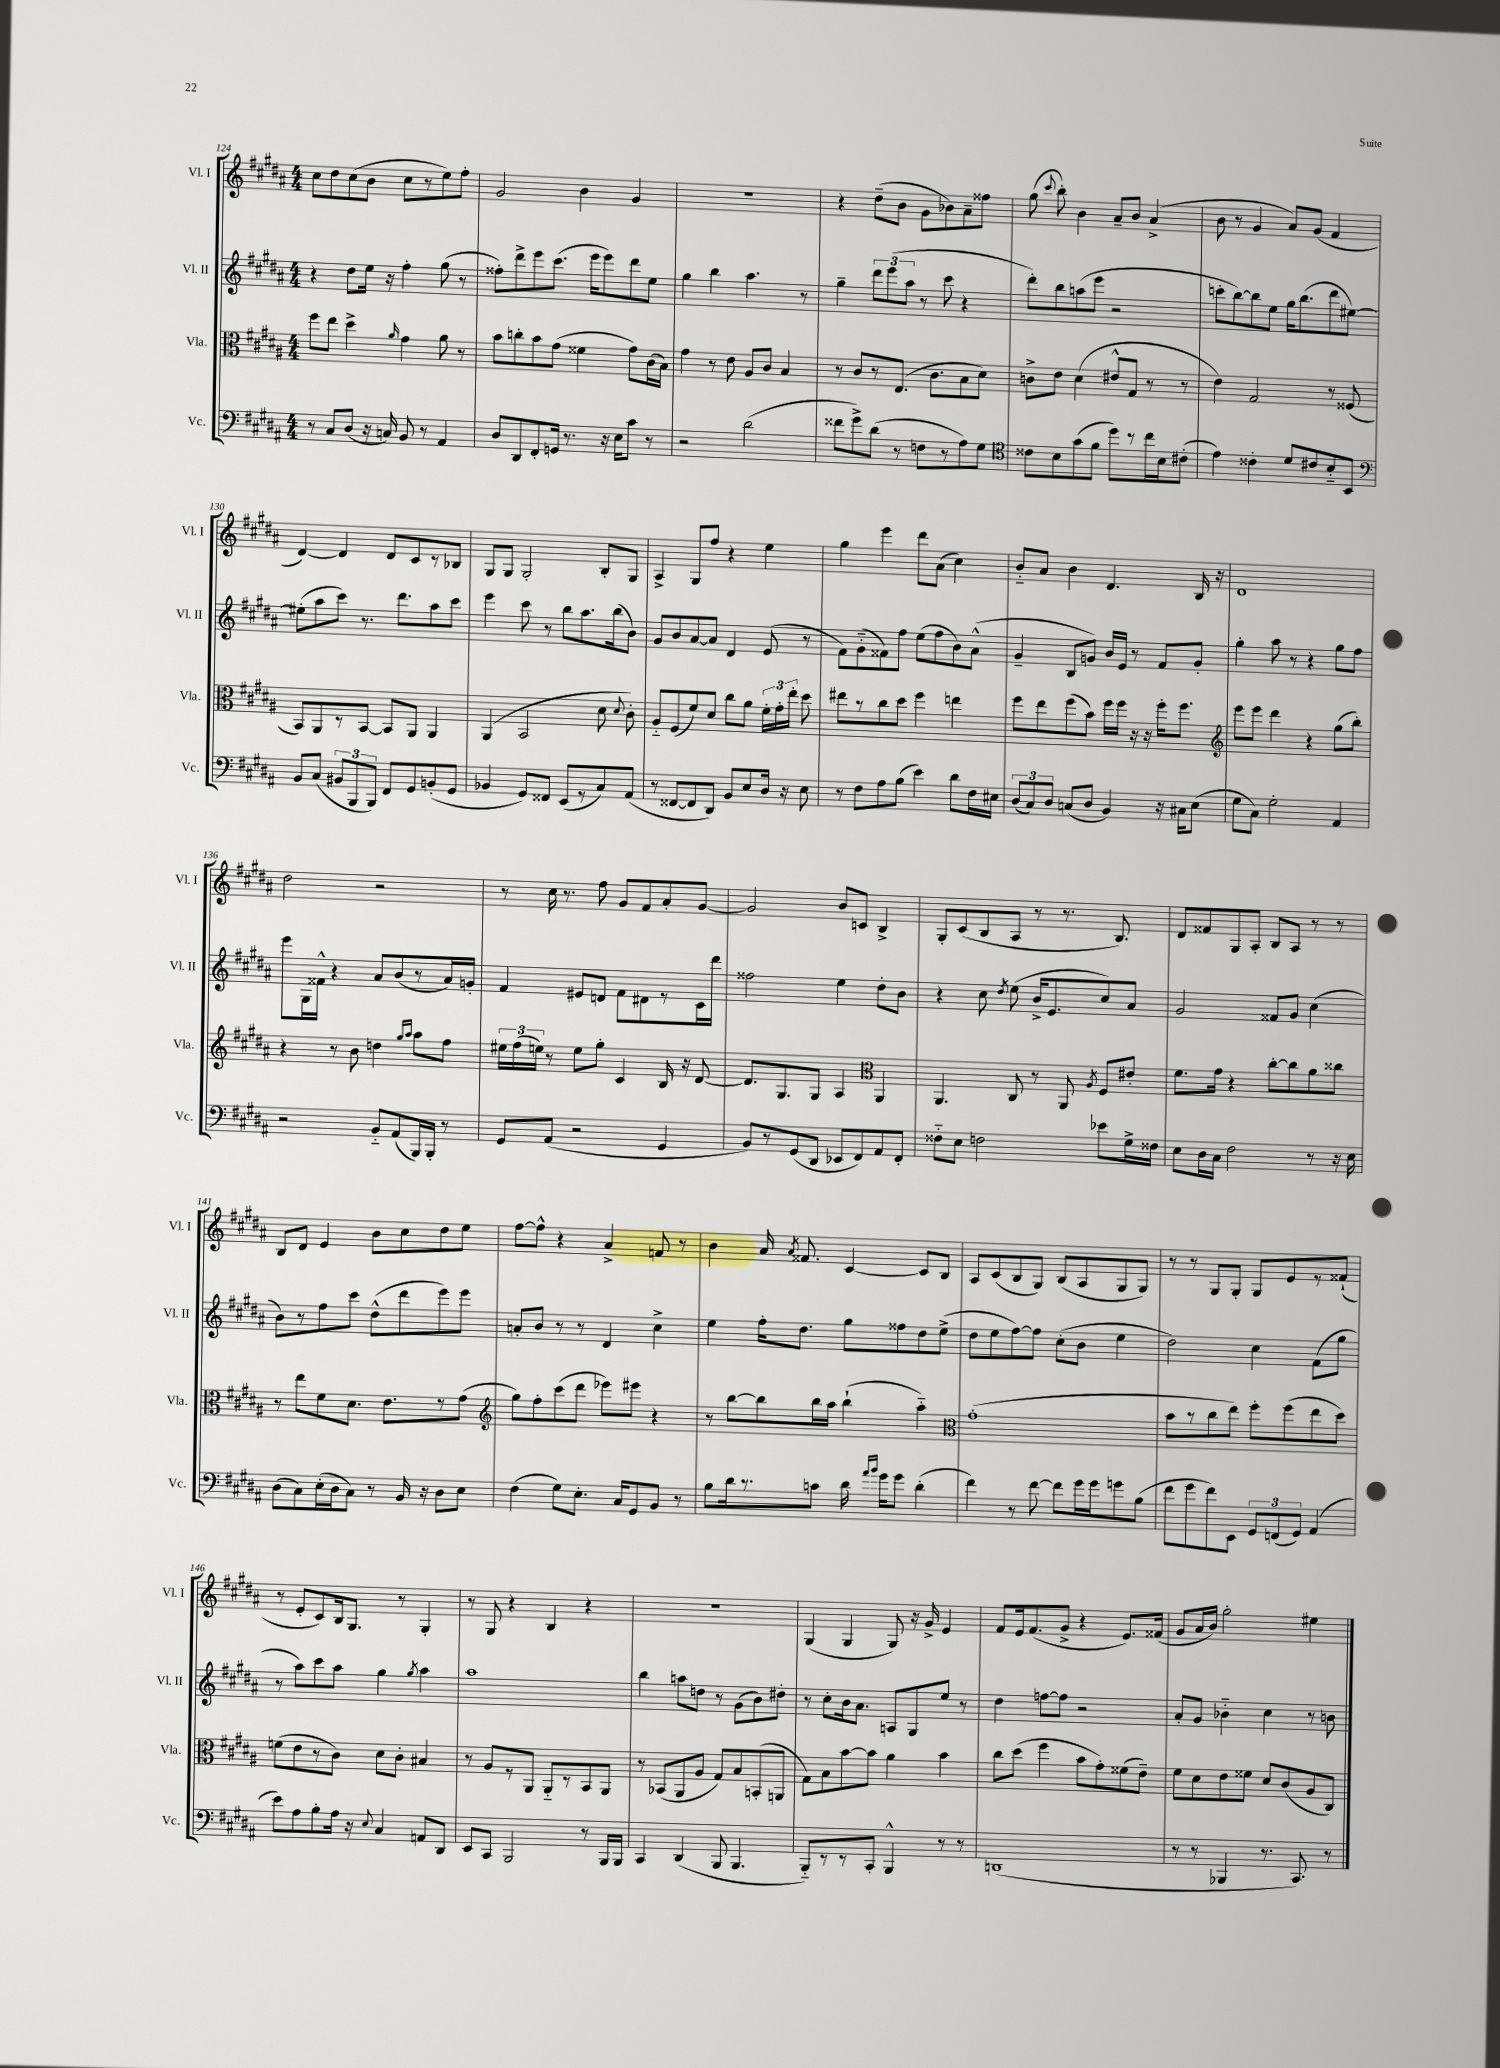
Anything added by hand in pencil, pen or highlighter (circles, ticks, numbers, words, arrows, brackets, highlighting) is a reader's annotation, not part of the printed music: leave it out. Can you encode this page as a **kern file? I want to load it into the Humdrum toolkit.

**kern	**kern	**kern	**kern
*staff4	*staff3	*staff2	*staff1
*clefF4	*clefC3	*clefG2	*clefG2
*k[f#c#g#d#a#]	*k[f#c#g#d#a#]	*k[f#c#g#d#a#]	*k[f#c#g#d#a#]
*M4/4	*M4/4	*M4/4	*M4/4
8r	8ff#	4r	8cc#
8C#	8ee	.	8dd#
(8D#	4dd#^	8dd#	(8cc#
16r	.	16ee	8b
16C)	.	16r	.
.	16qqa#	.	.
8BB	4g#	4ff#'	8cc#
8r	.	.	8r
4AA#	8a#	(8gg#	8ee)
.	8r	8r	8ff#'
=	=	=	=
8D#	8b	8ff##')	2g#
8DD#	8cc'	8ddd#^	.
8FF#'	8b	8eee	.
16GG	(8g#	(8.ccc#	.
8.r	.	.	.
.	4f##	.	4b
.	.	16eee	.
16r	.	8eee)	.
16E	.	.	.
8c#	8g#)	8ddd#	4g#
8r	(16c#	8ee	.
.	16B)	.	.
=	=	=	=
2r	4g#	4gg#	1r
.	8r	4bb	.
.	8e	.	.
(2d#	8A#	4.aa#	.
.	8c#	.	.
.	4B	.	.
.	.	8r	.
=	=	=	=
8f##	8r	4gg#~	4r
8g#^)	8c#	.	.
(8d#	8r	12ddd#	(8dd#~
.	.	(12eee	.
8r	(8.E	.	8b
.	.	12aa#	.
8F	.	8r	8g#
.	8.c#	.	.
8r	.	8ccc#	8b-)
8A#)	8B	4r	8a#~
8G#	8d#)	.	8ff##
=	=	=	=
*clefC4	*	*	*
8c##	8c^	8ddd#')	(8gg#
.	.	.	8qqccc#
8B	8e	8bb	8bb')
(8g#	(4d#	(8aa	4b
8f#	.	8eee	.
8dd#)	8e#^^	2r	8a#~
8r	8G#	.	8b
16cc#	8r	.	(4a#^
16B	.	.	.
(8c#'	8r	.	.
=	=	=	=
4e)	4e)	8ccc'	8b
.	.	[8bb)	8r
4c##'	2G#	8bb]	4g#
.	.	8ee	.
8d#	.	16gg#	8a#)
.	.	(8.bb	.
8c#	.	.	(8g#
8B'~	8r	8ddd#	4f#
8BB	(8F##	[8ee#)	.
=	=	=	=
*clefF4	*	*	*
8BB	8BB)	(8ee#']	[4d#)
(8C#	8AA#	8aa#	.
12BB#	8r	8ccc#)	4d#]
12BBB	.	.	.
.	[8BB	8.r	.
12BBB)	.	.	.
8FF#	8BB]	.	8d#
.	.	8.ddd#	.
8GG#	8AA#	.	8c#
(8BB'	4AA#	8aa#	8r
8GG#	.	8ccc#	8B-
=	=	=	=
4BB-	(4AA#	4eee	8G#
.	.	.	8G#
8GG#)	2BB	8ccc#	2G#'
8FF##	.	8r	.
(8EE	.	8bb	.
8r	.	8.aa#	.
8C#)	8d#	.	8B'
.	.	(16bb	.
.	8qqd#	.	.
(8AA#	8c#')	8b)	8G#
=	=	=	=
8r	8A#'~	8g#	4A#^
[8FF##	(8F#	8b	.
8FF##]	8f#)	[8a#	8G#
8DD#)	8d#	8a#]	8ff#
8BB	8cc#	4d#	4r
8E	8a#	.	.
16D#	24f#'	(8e	4ee
.	24g#'	.	.
16r	.	.	.
.	24ee'	.	.
8E	8dd#	8r	.
=	=	=	=
8r	8ee#	8f#)	4gg#
8F#	8r	(8g#'~	.
8A#	8cc#	8f##)	4eee
(8B	8dd#	8ff#	.
4e)	4ff#	(8ee	8ddd#
.	.	8ff#	(8a#
8d#	4ee	8b)	4cc#)
16F#	.	(8a#^^	.
16E#	.	.	.
=	=	=	=
(12D#	8ff#	4g#~	8b'~
12C#)	.	.	.
.	8ee	.	8a#
12D#	.	.	.
(8C	(8ff#	8B	4b
8D#	8b)	8g)	.
4BB)	16ff#	16b	4.d#
.	16ff#	16e	.
.	16r	8r	.
.	16r	.	.
16r	16ff#'	8f#	.
16C#	8.ff#	.	.
(8E	.	8g'	16B
.	.	.	16r
=	=	=	=
*	*clefG2	*	*
8G#	8eee	4gg#'	1d#
8C#)	8eee	.	.
2G#'	4ddd#	8aa#	.
.	.	8r	.
.	4r	4r	.
4AA#	(8gg#	8gg#	.
.	8bb')	8ff#	.
=	=	=	=
2r	4r	8eee	2dd#
.	.	16G#	.
.	.	16f##^^	.
.	8r	4r	.
.	8b	.	.
8BB'~	4dd	8a#	2r
(8AA#	.	(8b	.
.	16qqgg#	.	.
.	16qqaa#	.	.
16BBB)	8aa#	8r	.
16BBB'	.	.	.
8r	8ff#	16a#)	.
.	.	16g'	.
=	=	=	=
8GG#	24ee#	4f#	8r
.	(24ff#	.	.
.	24ee)	.	.
(8AA#	8r	.	16cc#
.	.	.	8.r
2r	8ee	8e#	.
.	8gg#'	8d	8ff#
.	4c#	8f#	8g#
.	.	8d#	8f#
4GG#	16B	8r	8a#'
.	16r	.	.
.	[8d#	16c#	[8g#
.	.	16ddd#	.
=	=	=	=
8BB)	8.d#]	2ff##	2g#]
8r	.	.	.
.	8.G#	.	.
(8GG#	.	.	.
8DD#	8G#	.	.
8EE-	4A#	4ee	8b
8FF#)	.	.	8c
*	*clefC3	*	*
8AA#	4AA#	8dd#'	4B^
8FF#'	.	8b	.
=	=	=	=
8F##'~	4.AA#	4r	8G#'
8E	.	.	(8c#
2F	.	8cc#	8B
.	.	8qdd#	.
.	8C#	(8ee	8A#
.	8r	16b^	8r
.	.	8.e	.
.	8AA#	.	8.r
.	8qA#	.	.
8e-	8F#	8cc#)	.
.	.	.	8.B)
16G#^	8e#'	8a#	.
16F##	.	.	.
=	=	=	=
8E	8.f#	2g#	8d#
16D#	.	.	8f##
16C#	16g#	.	.
2F#	4r	.	8G#
.	.	.	8A#'
.	[8cc#'	8f##	8B
.	8cc#]	8g#	8A#
8r	8a#	(4cc#	8r
16r	8cc##	.	8r
16E	.	.	.
=	=	=	=
(8D#	8r	8b)	8B
8C#)	8ee	8r	8d#
(16E'	8f#	8ff#	4e
16D#	.	.	.
8C#)	8.d#	8ccc#	.
8r	.	(8dd#^^	8b
.	8.e	.	.
16BB	.	8ddd#	8cc#
16r	.	.	.
8D#	8r	8eee)	8dd#
8E	(8g#	8eee	8ee
=	=	=	=
*	*clefG2	*	*
(4F#	8gg#)	8a'	[8ff#
.	8ff#'	8b	8ff#^^]
8G#)	(8ccc#	8r	4r
8.E'	8ddd#	8r	.
.	8eee-)	4d#	4a#^
16C#	.	.	.
8GG#	8eee#	.	.
8BB	4r	4cc#^	8f
8r	.	.	8r
=	=	=	=
8B	8r	4ee	4b
16d#	[8bb	.	.
8.r	.	.	.
.	8bb]	16ff#'	16a#
.	.	.	8qa#
.	.	8.dd#	8.f##
8c	16bb	.	.
.	16aa#	.	.
16d#	(4bb`	8gg#	[4c#
16qqa#	.	.	.
16qqb	.	.	.
16g#	.	.	.
8g#	.	8ff##	.
(4d#'	4aa#'~)	8dd#	8c#]
.	.	(8ee^	8B
=	=	=	=
*	*clefC3	*	*
4f#)	(1g#'	8dd#	8A#
.	.	8ee	(8c#
8r	.	[8ff#)	8B
[8f#	.	8ff#]	8G#)
8f#]	.	(8cc#'	(8B
16g#	.	8b	8A#
16g#	.	.	.
8g	.	4ee	8G#
(8B	.	.	8G#)
=	=	=	=
8f#	8b	2dd#)	8r
8g#	8r	.	8r
8f#)	8cc#	.	8G#
8EE	8ee)	.	8G#'
12GG#	8ff#'	4cc#	8G#
(12FF	.	.	.
.	(8ff#	.	8e
12GG#)	.	.	.
(4AA#	8ee	(8f#	8r
.	8dd#)	8gg#	(8f##`
=	=	=	=
8e)	(8f	8r	8r
8A#	8e	8aa#)	8e'
8B'	8r	8ccc#	8c#)
16A#	8c#)	8aa#	16B
16r	.	.	8.G#
8qqE	.	.	.
4C#	8d#	4gg#	.
.	8c#'	.	8r
.	.	8qgg#	.
8AA	4B#	4aa#	4G#'
8DD#	.	.	.
=	=	=	=
8EE	8r	1aa#	8r
8CC#	8A#	.	8G#
2BBB	8r	.	4r
.	8AA#	.	.
.	8AA#'~	.	4B
.	8r	.	.
8r	8BB	.	4r
16BBB	8AA#	.	.
16BBB	.	.	.
=	=	=	=
4CC#	8r	4bb	1r
.	(8BB-	.	.
(4DD#	8AA#	8aa	.
.	8A#	8dd	.
8BBB	8G#)	8r	.
4.BBB	8B	(8g#	.
.	(8BB'	8b)	.
.	8AA	8dd#'	.
=	=	=	=
8BBB'~)	8G#)	8r	(4G#
8r	8B	8cc#'	.
8r	[8b	16b	4G#
.	.	8.a#	.
8CC#'	8b]	.	.
4BBB^^	4a#	8A	8G#)
.	.	8G#	16r
.	.	.	16g#^
8r	4b	8ee	4e
8r	.	8r	.
=	=	=	=
(1DD	8cc#	4dd#	8f#
.	(8dd#	.	16e
.	.	.	(8.f#
.	4ff#	[8ff	.
.	.	8ff]	8g#^
.	8b	2r	4r
.	8g#')	.	.
.	(8f##	.	8.e)
.	8e~)	.	.
.	.	.	(16f##
=	=	=	=
8r	8f#	8a#'	8g#
8r	8d#	8g#	16a#
.	.	.	16b)
4BBB-	8e	4b-'~	2gg#'
.	8f##	.	.
8.r	8d#	4cc#	.
.	(8c#	.	.
8.CC#)	.	.	.
.	8A#	8r	4ee#
8r	8C#)	8b	.
==	==	==	==
*-	*-	*-	*-
